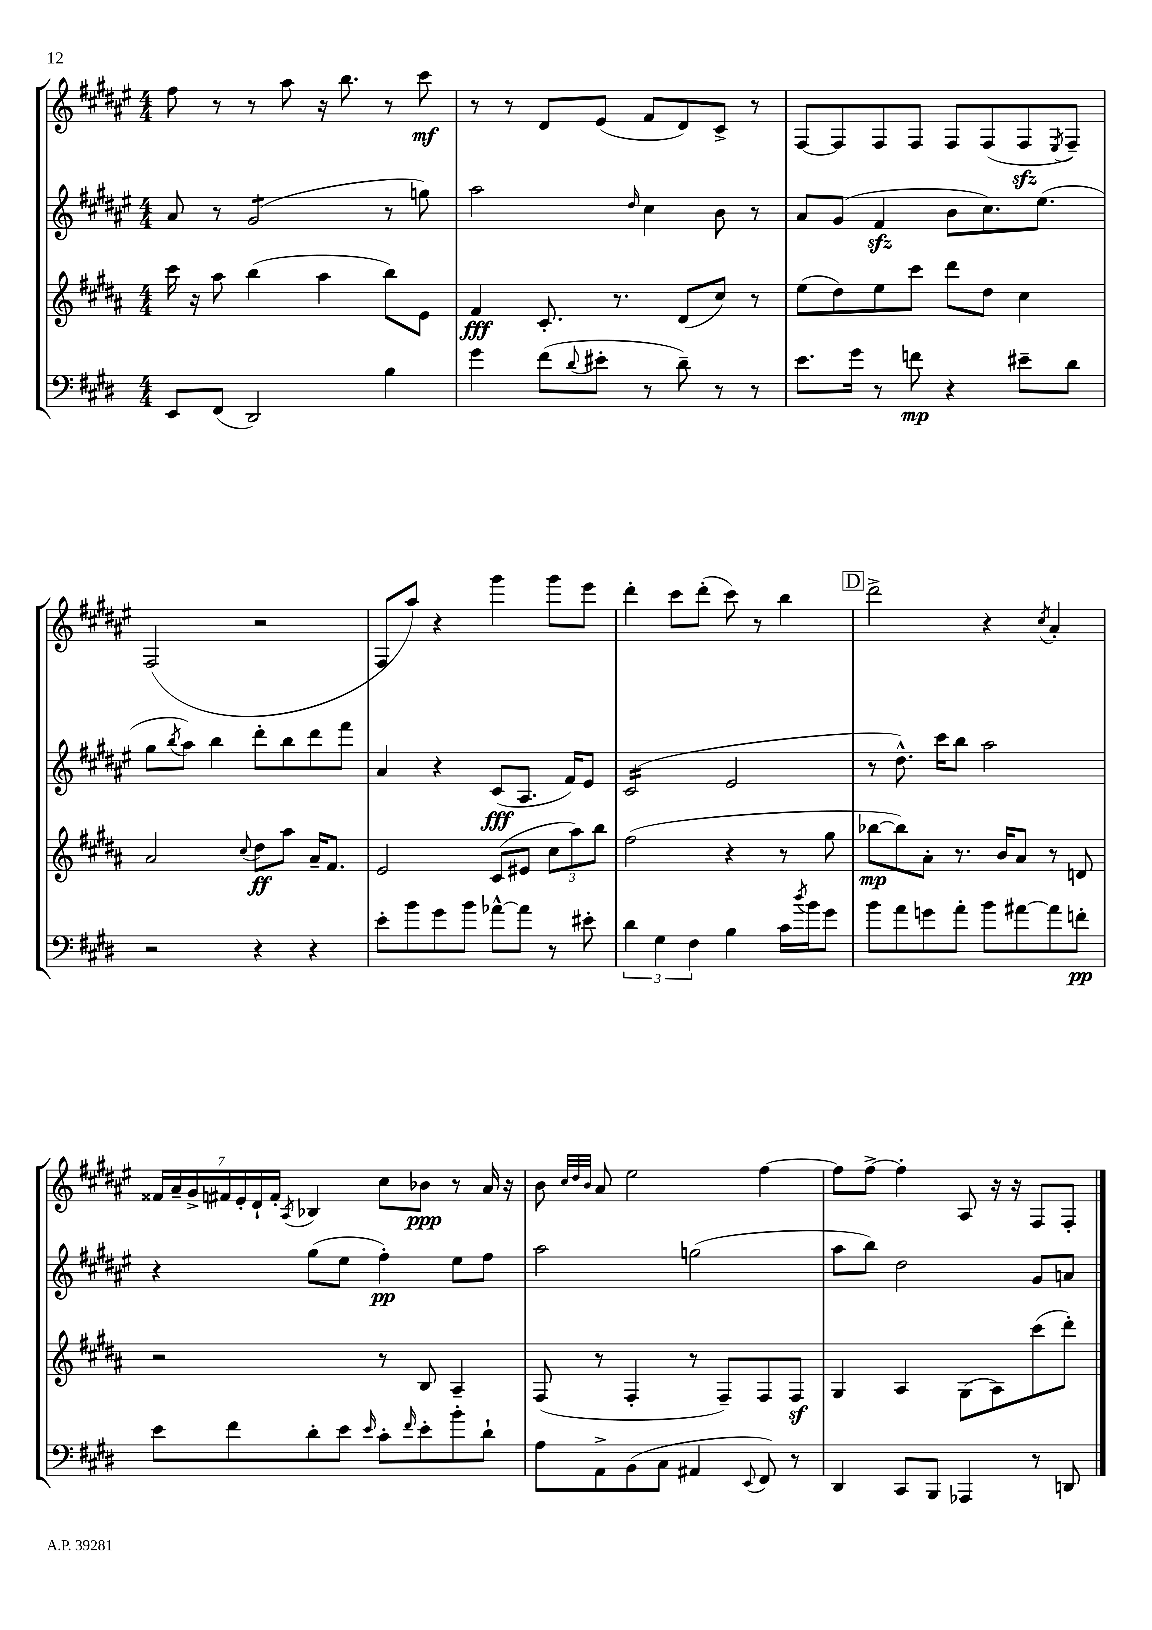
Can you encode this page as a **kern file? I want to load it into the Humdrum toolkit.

**kern	**kern	**kern	**kern
*staff4	*staff3	*staff2	*staff1
*clefF4	*clefG2	*clefG2	*clefG2
*k[f#c#g#d#]	*k[f#c#g#d#a#]	*k[f#c#g#d#a#e#]	*k[f#c#g#d#a#e#]
*M4/4	*M4/4	*M4/4	*M4/4
8EE	16ccc#	8a#	8ff#
.	16r	.	.
(8FF#	8aa#	8r	8r
2DD#)	(4bb	(2g#	8r
.	.	.	8aa#
.	4aa#	.	16r
.	.	.	8.bb
4B	8bb)	8r	8r
.	8e	8gg)	8ccc#
=	=	=	=
4g#	4f#	2aa#	8r
.	.	.	8r
(8f#	8.c#'	.	8d#
8qqd#	.	.	.
8e#'	.	.	(8e#
.	8.r	.	.
.	.	16qqdd#	.
8r	.	4cc#	8f#
8d#~)	(8d#	.	8d#)
8r	8cc#)	8b	8c#^
8r	8r	8r	8r
=	=	=	=
8.e	(8ee	8a#	[8F#
.	8dd#)	(8g#	8F#]
16g#	.	.	.
8r	8ee	4f#	8F#
8f	8ccc#	.	8F#
4r	8ddd#	8b	8F#
.	8dd#	8.cc#)	(8F#
8e#~	4cc#	.	8F#
.	.	(8.ee#	.
.	.	.	8qE#
8d#	.	.	8F#~)
=	=	=	=
2r	2a#	8gg#	(2F#
.	.	8qbb	.
.	.	8aa#)	.
.	.	4bb	.
.	8qqcc#	.	.
4r	8dd#	8ddd#'	2r
.	8aa#	8bb	.
4r	16a#~	8ddd#	.
.	8.f#	.	.
.	.	8fff#	.
=	=	=	=
8e'	2e	4a#	8F#
8b	.	.	8aa#)
8g#	.	4r	4r
8b	.	.	.
[8a-^^	(8c#	(8c#	4ggg#
8a-]	8e#	8.A#	.
8r	12cc#	.	8ggg#
.	.	16f#)	.
.	12aa#)	.	.
8e#'	.	8e#	8eee#
.	12bb	.	.
=	=	=	=
6d#	(2ff#	(2c#	4ddd#'
6G#	.	.	.
.	.	.	8ccc#
6F#	.	.	.
.	.	.	(8ddd#'
4B	4r	2e#	8ccc#)
.	.	.	8r
16c#	8r	.	4bb
8qdd#	.	.	.
16b	.	.	.
8g#	8gg#	.	.
=	=	=	=
8b	[8bb-	8r	2ddd#^
8a	8bb-])	8.dd#^^)	.
8g	8a#'	.	.
.	.	16ccc#	.
8a'	8.r	8bb	.
8b	.	2aa#	4r
.	16b	.	.
[8a#	8a#	.	.
.	.	.	8qcc#
8a#]	8r	.	4a#'
8f'	8d	.	.
=	=	=	=
8e	2r	4r	28f##
.	.	.	28a#~
.	.	.	28g#^
.	.	.	28f#
8f#	.	.	.
.	.	.	28e#'
.	.	.	28d#`
.	.	.	28f#'
.	.	.	8qA#
8d#'	.	(8gg#	4B-
8e	.	8ee#	.
16qqe	.	.	.
8c#'	8r	4ff#')	8cc#
16qqf#	.	.	.
8e'	8B	.	8b-
8b'	4A#~	8ee#	8r
8d#`	.	8ff#	16a#
.	.	.	16r
=	=	=	=
8A	(8F#	2aa#	8b
.	.	.	32qqcc#
.	.	.	32qqdd#
.	.	.	32qqb
8AA^	8r	.	8a#
(8BB	4F#'	.	2ee#
8C#	.	.	.
4AA#	8r	(2gg	.
.	8F#~)	.	.
8qqEE	.	.	.
8FF#)	8F#	.	[4ff#
8r	8F#	.	.
=	=	=	=
4DD#	4G#	8aa#	8ff#]
.	.	8bb)	[8ff#^
8CC#	4A#	2dd#	4ff#']
8BBB	.	.	.
4AAA-	(8G#	.	8A#
.	8A#)	.	16r
.	.	.	16r
8r	(8ccc#	8g#	8F#
8DD	8ddd#')	8a	8F#'
==	==	==	==
*-	*-	*-	*-
